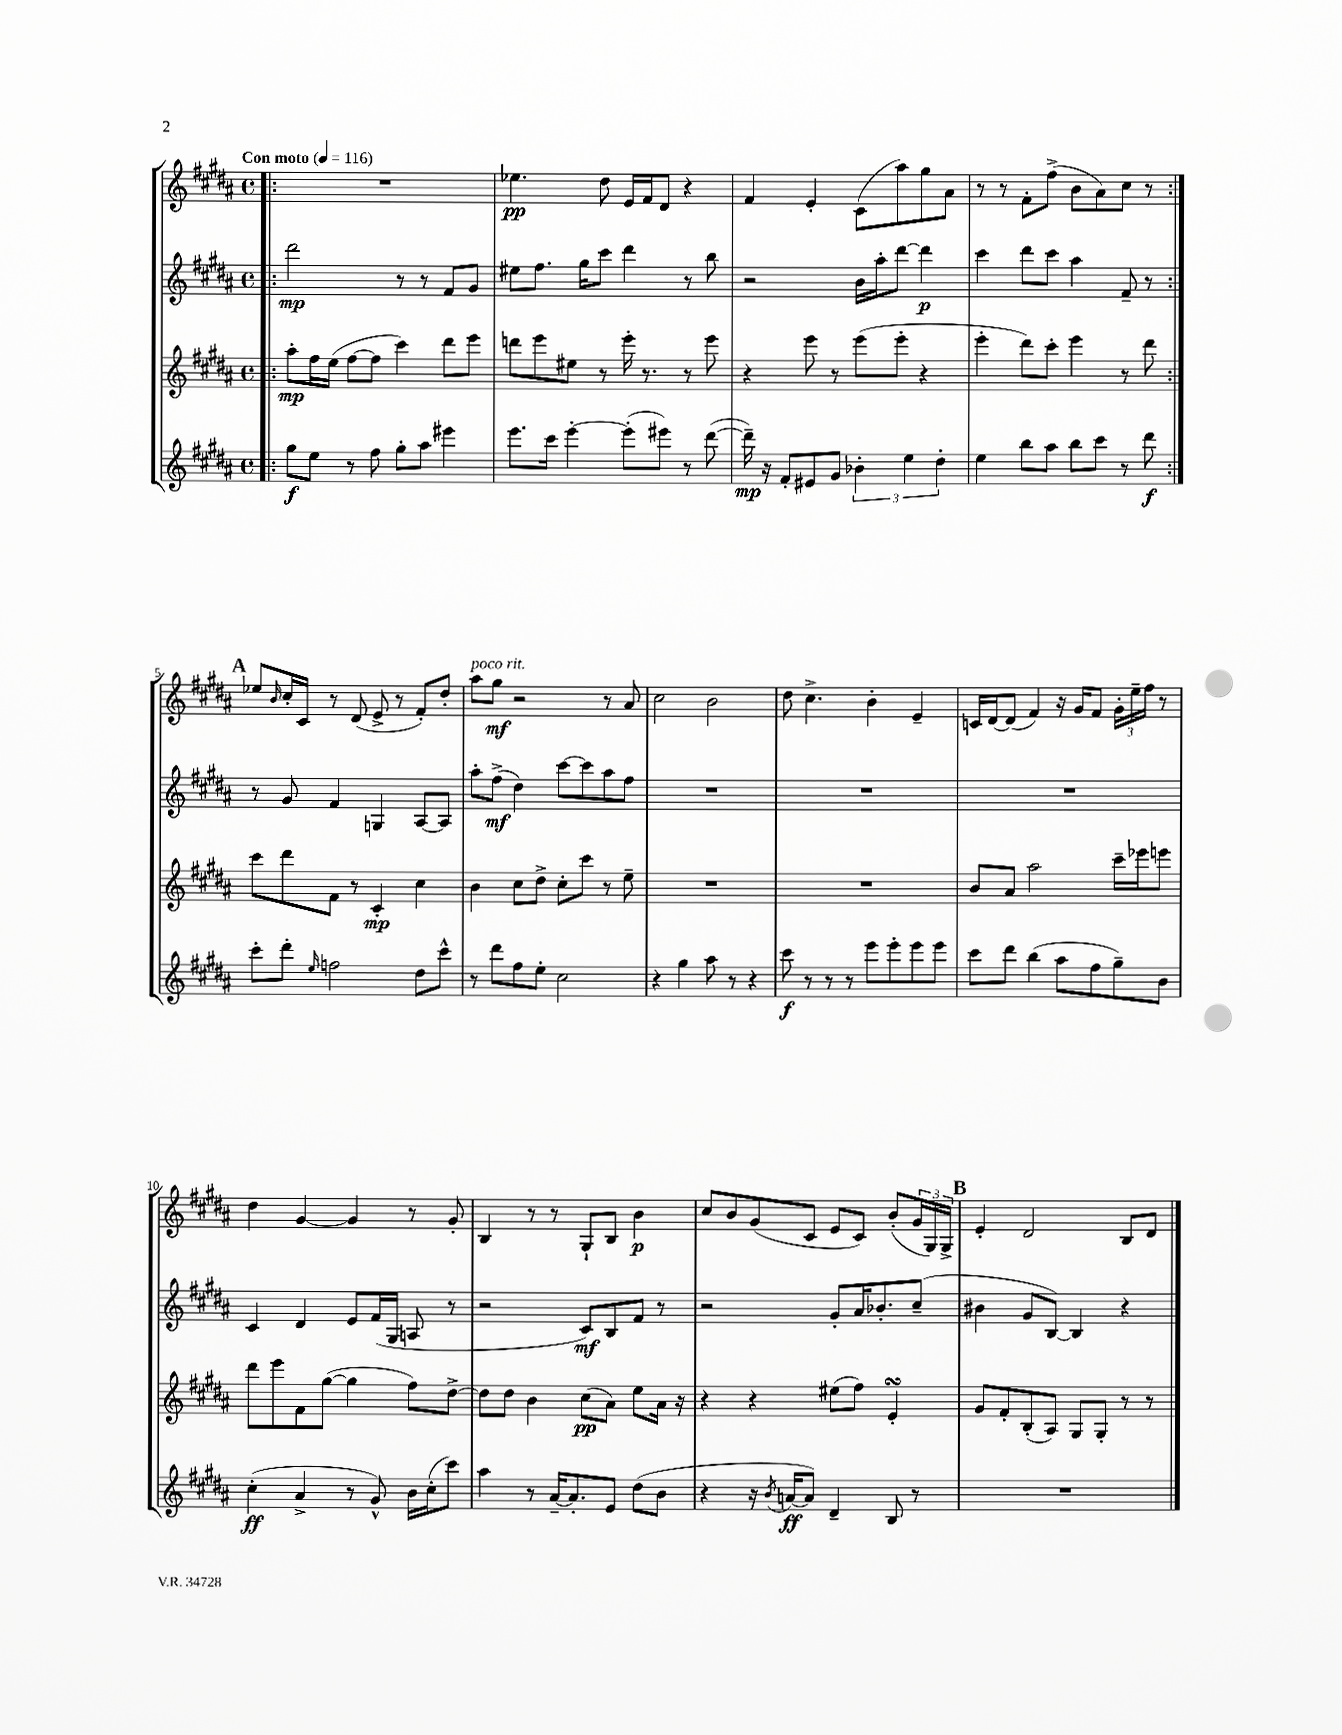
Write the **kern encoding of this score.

**kern	**kern	**kern	**kern
*staff4	*staff3	*staff2	*staff1
*clefG2	*clefG2	*clefG2	*clefG2
*k[f#c#g#d#a#]	*k[f#c#g#d#a#]	*k[f#c#g#d#a#]	*k[f#c#g#d#a#]
*M4/4	*M4/4	*M4/4	*M4/4
*met(c)	*met(c)	*met(c)	*met(c)
*MM116	*MM116	*MM116	*MM116
=!|:	=!|:	=!|:	=!|:
8gg#	8aa#'	2ddd#	1r
8ee	16ff#	.	.
.	(16ee	.	.
8r	[8ff#	.	.
8ff#	8ff#]	.	.
8gg#'	4ccc#)	8r	.
8aa#	.	8r	.
4eee#	8ddd#	8f#	.
.	8eee	8g#	.
=	=	=	=
8.eee	8ddd	8ee#	4.ee-
.	8eee	8.ff#	.
16ccc#	.	.	.
[4eee'	8ee#	.	.
.	.	16gg#	.
.	8r	8ccc#	8dd#
(8eee']	16eee'	4ddd#	16e
.	8.r	.	16f#
8eee#)	.	.	8d#
8r	8r	8r	4r
([8ddd#	8eee	8bb	.
=	=	=	=
16ddd#~])	4r	2r	4f#
16r	.	.	.
8f#'	.	.	.
8e#	8eee	.	4e'
8g#	8r	.	.
6b-'	(8eee	16b	(8c#
.	.	16aa#'	.
.	8eee'	[8ddd#	8aa#)
6ee	.	.	.
.	4r	4ddd#]	8gg#
6dd#'	.	.	.
.	.	.	8a#
=	=	=	=
4ee	4eee'	4ccc#	8r
.	.	.	8r
8bb	8ddd#)	8ddd#	8f#'
8aa#	8ccc#'	8ccc#	(8ff#^
8bb	4eee	4aa#	8b
8ccc#	.	.	8a#)
8r	8r	8f#~	8cc#
8ddd#	8ddd#	8r	8r
=:|!	=:|!	=:|!	=:|!
8ccc#'	8ccc#	8r	8ee-
.	.	.	16qqb
8ddd#'	8ddd#	8g#	16cc#'
.	.	.	16c#
16qqee	.	.	.
2ff	8f#	4f#	8r
.	8r	.	(8d#
.	4c#'	4G	8e^
.	.	.	8r
8dd#	4cc#	[8A#	8f#')
8ccc#^^	.	8A#]	8dd#'
=	=	=	=
8r	4b	8aa#'	8aa#
8ddd#	.	(8ff#^	8gg#
8ff#	8cc#	4dd#)	2r
8ee'	8dd#^	.	.
2cc#	8cc#'	[8ccc#	.
.	8ccc#	8ccc#]	.
.	8r	8aa#	8r
.	8ee~	8ff#	8a#
=	=	=	=
4r	1r	1r	2cc#
4gg#	.	.	.
8aa#	.	.	2b
8r	.	.	.
4r	.	.	.
=	=	=	=
8ccc#	1r	1r	8dd#
8r	.	.	4.cc#^
8r	.	.	.
8r	.	.	.
8eee	.	.	4b'
8eee'	.	.	.
8eee	.	.	4e~
8eee	.	.	.
=	=	=	=
8ccc#	8b	1r	16c
.	.	.	[16d#
8ddd#	8a#	.	(8d#]
(4bb	2aa#	.	4f#)
8aa#	.	.	16r
.	.	.	16g#
8ff#	.	.	8f#
8gg#~)	16ccc#~	.	24g#'
.	.	.	24ee~
.	16eee-	.	.
.	.	.	24ff#
8b	8eee	.	8r
=	=	=	=
(4cc#'	8ddd#	4c#	4dd#
.	8eee	.	.
4a#^	8f#	4d#	[4g#
.	([8gg#	.	.
8r	4gg#]	8e	4g#]
8g#^^)	.	(16f#	.
.	.	16G#	.
16b	8ff#)	8A	8r
(16cc#'	.	.	.
8ccc#)	[8dd#^	8r	8g#'
=	=	=	=
4aa#	8dd#]	2r	4B
.	8dd#	.	.
8r	4b	.	8r
[16a#~	.	.	8r
8.a#']	.	.	.
.	(8cc#	8c#)	8G#`
8e	8a#)	8B	8B
(8dd#	8ee	8f#	4b
8b	16a#	8r	.
.	16r	.	.
=	=	=	=
4r	4r	2r	8cc#
.	.	.	8b
16r	4r	.	(8g#
8qb	.	.	.
[16a	.	.	.
8a])	.	.	8c#
4d#~	(8ee#	8g#'	8e
.	8ff#)	16a#	8c#)
.	.	8.b-'	.
8B	4e'	.	(8b'
8r	.	(8cc#~	24g#
.	.	.	24G#)
.	.	.	24G#^
=	=	=	=
1r	8g#	4b#	4e'
.	8f#'	.	.
.	(8B'	8g#	2d#
.	8A#)	[8B)	.
.	8G#	4B]	.
.	8G#'	.	.
.	8r	4r	8B
.	8r	.	8d#
==	==	==	==
*-	*-	*-	*-
